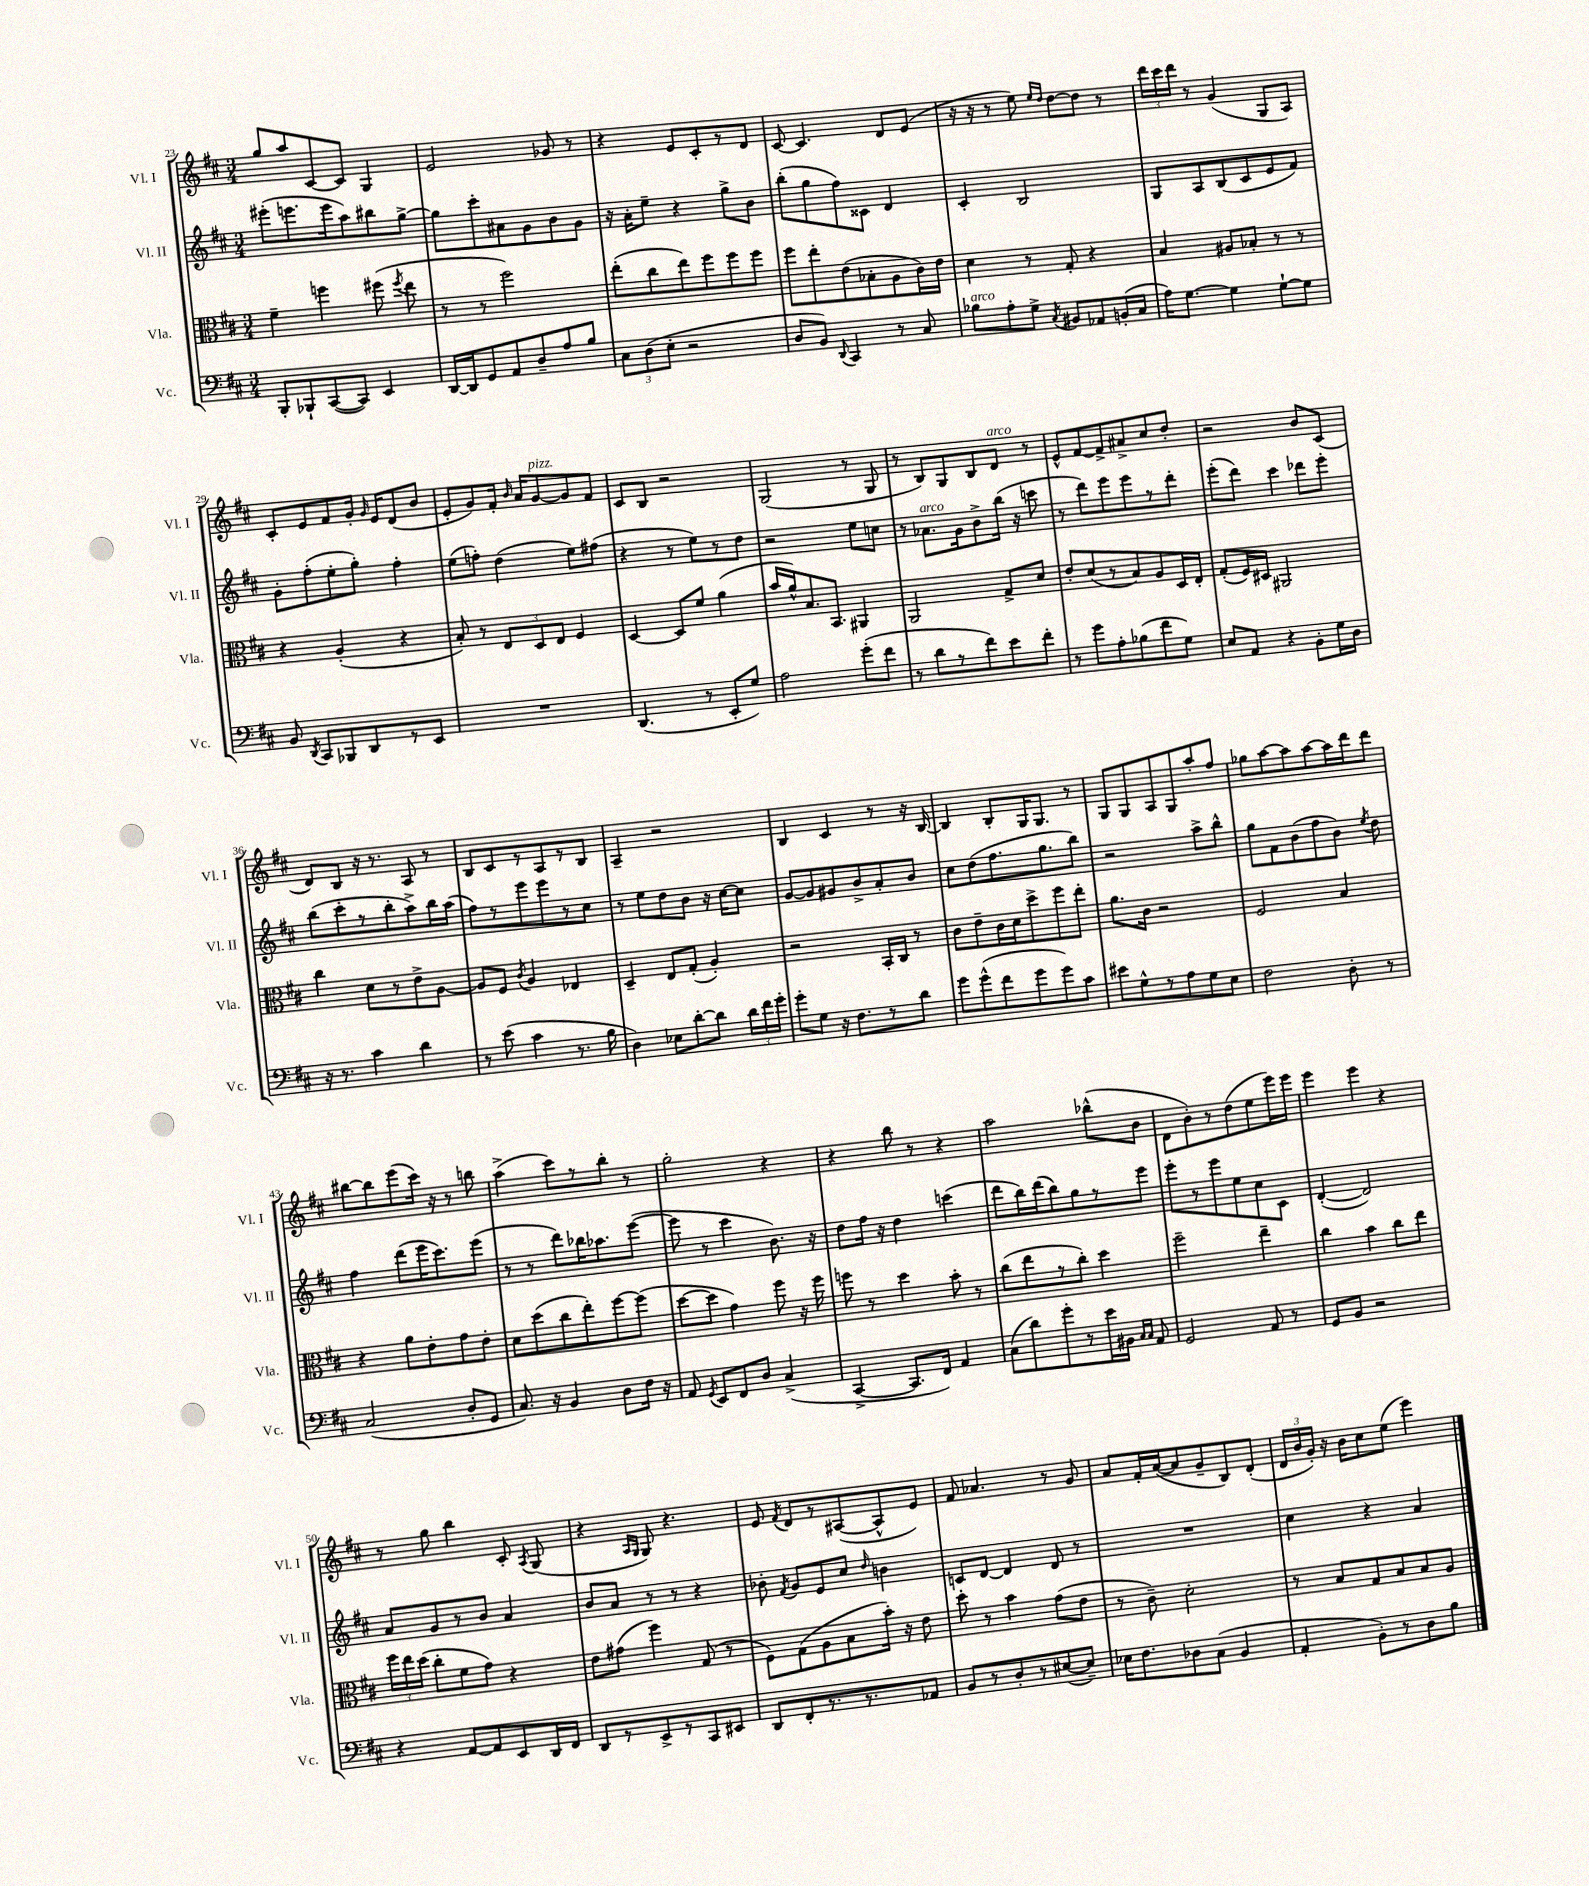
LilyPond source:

<<
\new StaffGroup <<
\new Staff = "s0" \with { instrumentName = "Vl. I" shortInstrumentName = "Vl. I" } {
    \clef treble \key d \major \numericTimeSignature \time 3/4
    \autoBeamOff g''8[ a''8 cis'8~ cis'8] g4 |
    e'2 ges'8 r8 |
    r4 e'8[ cis'8-. r8 d'8] |
    cis'8~ cis'4. d'8[ e'8]( |
    r16 r16 r8 e''8) \grace { e''16[ d''16] } d''8[~ d''8] r8 |
    \tuplet 3/2 { d'''16[ cis'''16 d'''16] } r8 g'4( g8[ a8]) |
    cis'8[-. e'8 fis'8 g'16]-. \grace { g'16 } e'16[ d'8( b'8] |
    e'8[-. g'8) fis'16]-. \grace { b'16 } a'16[ g'8~^\markup { \italic "pizz." } g'8 fis'8] |
    cis'8[ b8] r2 |
    g2( r8 g8 |
    r8 b8[) g8 b8 d'8]^\markup { \italic "arco" } r8 |
    e'8[-^ fis'8~ fis'8-> ais'8-> cis''8 d''8]-. |
    r2 b'8[ cis'8]( |
    d'8[) b8] r16 r8. a8 r8 |
    b8[ cis'8 r8 a8 r8 b8] |
    a4-- r2 |
    b4 cis'4 r8 r16 b16~ |
    b4 b8[-. g16 g8.] r8 |
    g8[ g8 a8 g8 a''8-. fis''8] |
    ges''8[ a''8~ a''8 a''8~ a''16 d'''16 d'''8] |
    bis''8[~ bis''8 e'''8( cis'''16]) r16 r8 b''8 |
    a''4->( cis'''8[) r8 b''8]-. r8 |
    g''2-. r4 |
    r4 b''8 r8 r4 |
    a''2 bes''8[-^( b'8] |
    d'8[ b'8-.) r8 d''8( e''8 e'''16) e'''16] |
    e'''4 e'''4 r4 |
    r8 g''8 b''4 cis'8-. \acciaccatura { a8 } g8( |
    r4 \grace { a16[ g16] } g8) r4. |
    e'8 \acciaccatura { fis'8 } d'8[ r8 ais8~( ais8-^ e'8]) |
    fis'8 aes'4. r8 g'8 |
    a'8[ fis'16-. a'16~( a'8 g'8-- b8) d'8]-.( |
    \tuplet 3/2 { d'16[ b'16 g'16]-.) } r16 b'16[ cis''8 e''8]( e'''4) \bar "|." |
}
\new Staff = "s1" \with { instrumentName = "Vl. II" shortInstrumentName = "Vl. II" } {
    \clef treble \key d \major \numericTimeSignature \time 3/4
    \autoBeamOff eis'''8[-.( e'''8. e'''16 a''8) bis''8 g''8]~-> |
    g''8[ cis'''8-. ais'8 g'8 b'8 g'8] |
    r16 a'16[-. e''8]-- r4 g''8[-> b'8] |
    b''8[-.( g''8 fis''8) cisis'8] d'4 |
    cis'4-. b2 |
    g8[ a8 b8( cis'8 e'8 fis'8]) |
    g'8[-. fis''8-.( e''8-. g''8]-.) fis''4-. |
    e''8[( f''8]-.) d''4( e''8[) fis''8]( |
    r4 r8 e''8[) r8 d''8] |
    r2 e''8[ c''8] |
    r8 aes'8.[^\markup { \italic "arco" } g'16 b'8-> b''16]( r16 c'''8 |
    r8 d'''8[) e'''8 e'''8 r8 d'''8]-. |
    e'''8[-.( d'''8]) cis'''4 des'''8[ e'''8]-. |
    b''8[( cis'''8-. r8 b''8-. a''8->) b''16 a''16]( |
    fis''8[) r8 e'''8 e'''8 r8 cis''8] |
    r8 e''8[ d''8 b'8] r16 cis''16[~ cis''8] |
    g'8[~ g'8 gis'8 b'8-> a'8-. b'8] |
    cis''8[ d''8( fis''8. g''8. b''8]) |
    r2 a''8[-> b''8]-^ |
    g''8[ fis'8 b'8( fis''8 b'8]) \acciaccatura { e''8 } d''8 |
    fis''4 d'''8[( e'''16 cis'''8.) e'''8]( |
    r8 r8 d'''8[) bes''16 aes''8. e'''8]~( |
    e'''8 r8 cis'''4 b'8.) r16 |
    d''8[ fis''16] r16 d''4 c'''4( |
    d'''8[ b''16) d'''16( b''8) g''8 r8 e'''8] |
    e'''8[-. r8 e'''8 e''8 cis''8 cis'8] |
    d'4~-.( d'2) |
    a'8[ g'8 r8 b'8] a'4 |
    b'8[ a'8] r8 r8 r4 |
    bes'8-. \acciaccatura { fis'8 } g'8[ e'8 cis''8] \grace { d''16 } b'4 |
    c'8[ d'8]~ d'4 d'8 r8 |
    R2. |
    cis''4 r4 a'4 \bar "|." |
}
\new Staff = "s2" \with { instrumentName = "Vla." shortInstrumentName = "Vla." } {
    \clef alto \key d \major \numericTimeSignature \time 3/4
    \autoBeamOff fis'4-- f''4 fis''8( \acciaccatura { fis''8 } e''8 |
    r8 r8 fis''2) |
    e''8[-.( cis''8 e''8) fis''8 fis''8 fis''8] |
    fis''8[ e''8-. e'8( bes8-. a8 cis'16) e'16] |
    d'4 r8 g8-. r4 |
    b4 ais8[ bes8]-. r8 r8 |
    r4 a4-.( r4 |
    b8-.) r8 \tuplet 3/2 { e8[ d8 e8] } fis4 |
    d4~ d8[ fis'8] a'4( |
    b'16[ a'16-^) b8. b,8.] ais,4 |
    a,2 g8[-> d'8] |
    e'8[-. d'8( r8 b8) a8 d16 e16]-. |
    g8[-.( fis16) dis16] ais,2 |
    cis''4 d'8[ r8 e'8-> a8]~ |
    a8[ fis8] \acciaccatura { cis'8 } a4 ees4 |
    d4-- e8[ g8]-.( a4-.) |
    r2 b,16[-. cis16] r8 |
    cis'8[ e'8-- cis'16 d'16 d''8-> fis''8 e''8]-. |
    a'8.[ cis'16] r2 |
    fis2 b4 |
    r4 a'8[ e'8-. g'8 e'8]-. |
    d'8[ d''8( cis''8 e''8-.) fis''8~ fis''8]( |
    d''8[~ d''8] g'4) fis''8 r16 fis''16 |
    f''8 r8 d''4 b'8-. r8 |
    cis''8[( e''8 r8 cis''8]-.) d''4 |
    fis''2-- e''4-- |
    cis''4 b'4 cis''8[ e''8] |
    \tuplet 3/2 { fis''16[ e''16 d''16]( } cis''8[-. fis'8 g'8]) r4 |
    e'8[ gis'8]( fis''4) g8( r8 |
    fis8[) g8( a8 b8 b'16]-.) r16 e'8 |
    d''8-. r8 b'4 g'8[( e'8] |
    r8 cis'8--) d'2-. |
    r8 b8[ g8 b8 b8 a8] \bar "|." |
}
\new Staff = "s3" \with { instrumentName = "Vc." shortInstrumentName = "Vc." } {
    \clef bass \key d \major \numericTimeSignature \time 3/4
    \autoBeamOff b,,8[-. bes,,8-! cis,8~( cis,8]) e,4 |
    d,16[~ d,16 g,8 a,8 d8-- a8 b8] |
    \tuplet 3/2 { cis8[ d8( e8]-. } r2 |
    d8[ b,8]) \appoggiatura { d,8 } cis,4 r8 cis8 |
    bes8[^\markup { \italic "arco" } a8-. g8]-> \acciaccatura { cis8 } bis,8[ aes,8 b,16-.( cis16] |
    a16[) g8.]~ g4 g8[~-! g8] |
    b,8 \acciaccatura { d,8 } cis,8[ bes,,8 d,8 r8 e,8] |
    R2. |
    d,4.( r8 e,8[-. g8]) |
    a2 g'8[-.( fis'8] |
    r8 d'8[ r8 fis'8) e'8 fis'8]-. |
    r8 g'8[ a8-. bes8( fis'8 g8]) |
    e8[ a,8] r4 b,8[-. g16 d16] |
    r16 r8. cis'4 d'4 |
    r8 e'8( cis'4 r8. b16 |
    d4) ees8[ d'8~-. d'8] \tuplet 3/2 { d'16[ fis'16 g'16]-. } |
    g'8[-. g8] r16 fis8.[ r8 d'8] |
    g'8[ g'8-^( fis'8 g'8 g'8) cis'8] |
    eis'8[ g8-^ r8 a8 g8 e8] |
    fis2 d8-. r8 |
    cis2( d8[-. g,8] |
    cis8.) r16 b,4 d8[ fis16] r16 |
    a,8 \acciaccatura { g,8 } e,8[ fis,8 d8] cis4->( |
    cis,4~-> cis,8.[ fis,16]) a,4 |
    cis8[( d'8) g'8-. r8 e'16 bis,16] \grace { cis16[ cis16] } a,8 |
    g,2 a,8 r8 |
    g,8[ b,8] r2 |
    r4 a,8[~ a,8 e,8 d,16 fis,16] |
    d,8[ r8 e,8-> r8 cis,8 eis,8] |
    d,8[ fis,8-. r8. r8. aes,8] |
    b,8[ r8 d8-. r8 eis8~( eis8]--) |
    ees16[ fis8. des8 cis8]( b,4 |
    a,4-. b,8[-.) r8 d8 b8] \bar "|." |
}
>>
>>
\layout { \context { \Score currentBarNumber = #23 } }
